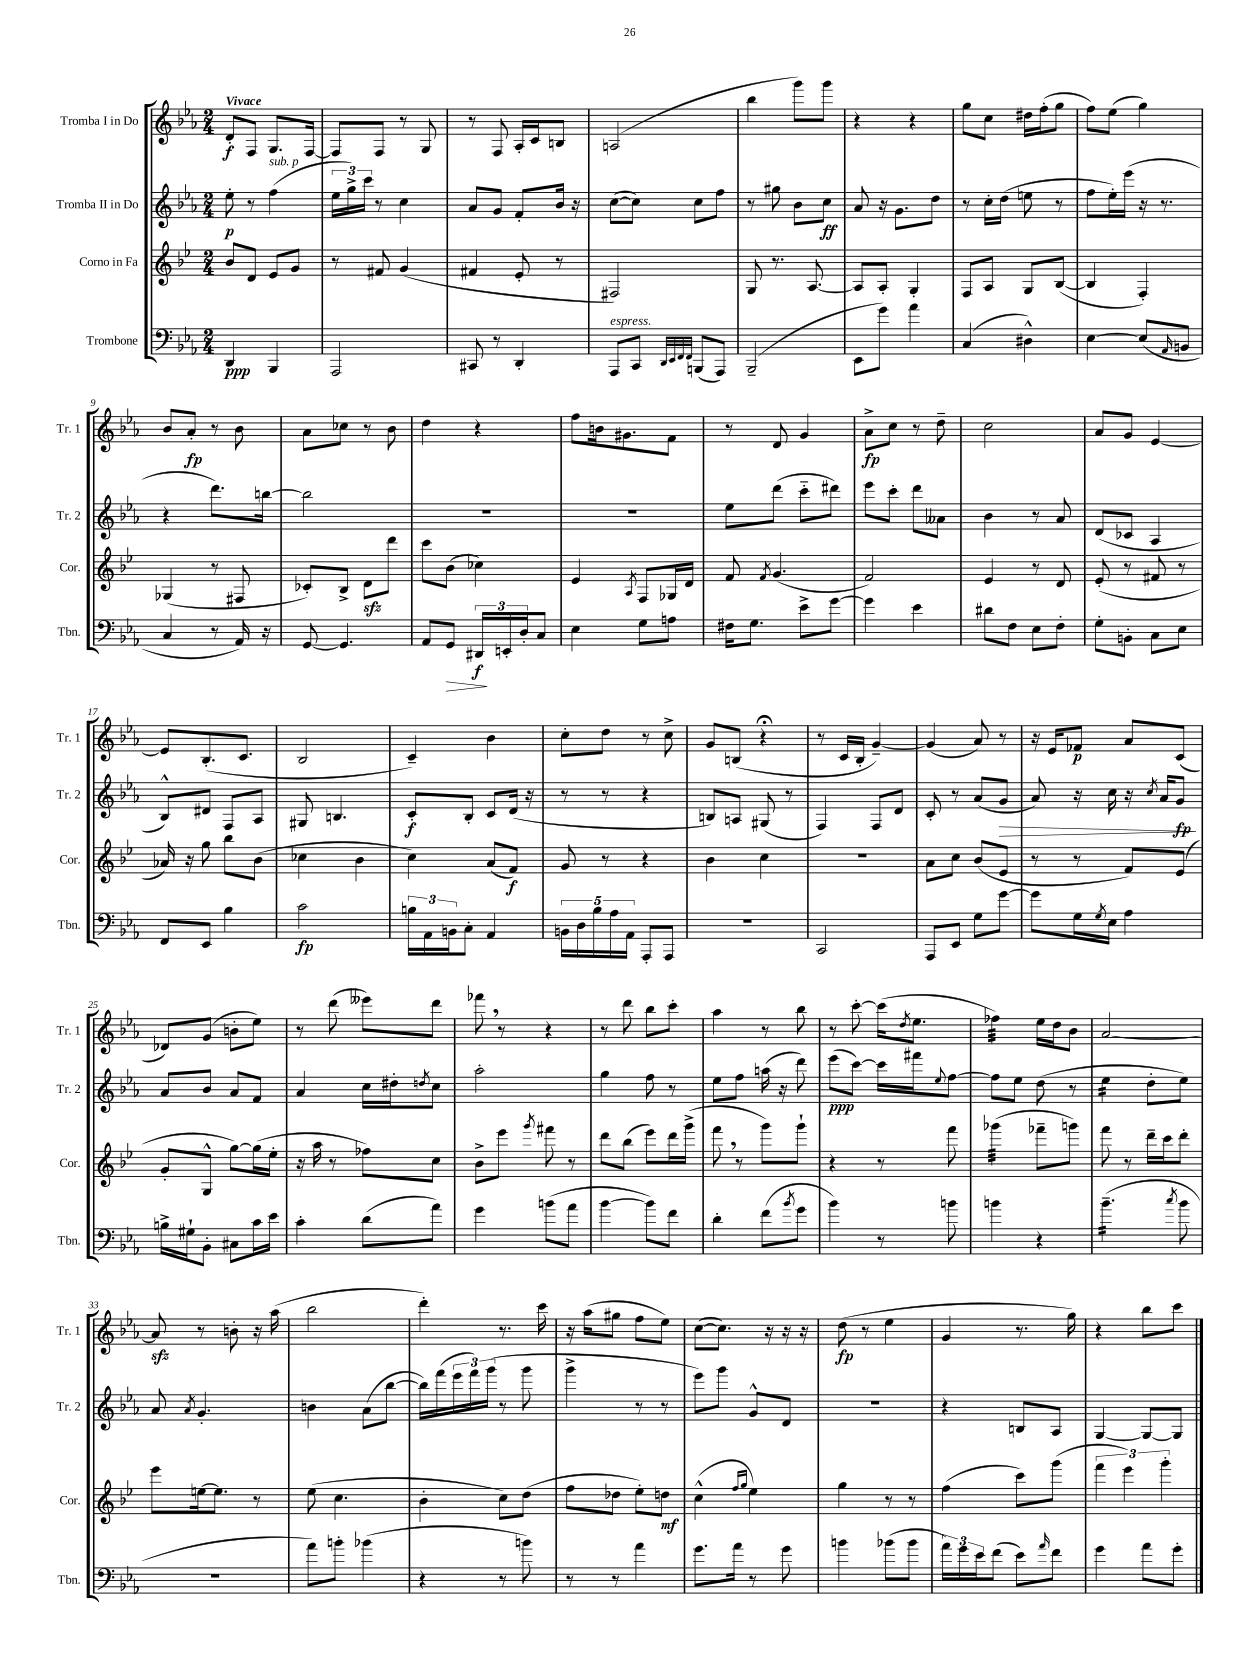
<<
\new StaffGroup <<
\new Staff = "s0" \with { instrumentName = "Tromba I in Do" shortInstrumentName = "Tr. 1" } {
    \clef treble \key ees \major \numericTimeSignature \time 2/4 \tempo "Vivace"
    d'8-.\f f8 g8. f16~ |
    f8 f8 r8 g8 |
    r8 f8 aes16-. c'16 b8 |
    a2( |
    bes''4 g'''8) g'''8 |
    r4 r4 |
    g''8 c''8 dis''16 f''16-.( g''8 |
    f''8) ees''8( g''4) |
    bes'8 aes'8-.\fp r8 bes'8 |
    aes'8 ces''8 r8 bes'8 |
    d''4 r4 |
    f''8 b'16 gis'8. f'8 |
    r8 d'8 g'4 |
    aes'8->\fp c''8 r8 d''8-- |
    c''2 |
    aes'8 g'8 ees'4~ |
    ees'8 bes8.-.( c'8. |
    bes2 |
    c'4--) bes'4 |
    c''8-. d''8 r8 c''8-> |
    g'8 b8( r4\fermata |
    r8 c'16 bes16-. g'4~--) |
    g'4( aes'8) r8 |
    r16 ees'16 fes'8\p aes'8 c'8( |
    des'8) g'8( b'8-. ees''8) |
    r8 d'''8( eeses'''8) d'''8 |
    fes'''8 \breathe r8 r4 |
    r8 d'''8 bes''8 c'''8-. |
    aes''4 r8 bes''8 |
    r8 c'''8~-. c'''16( \acciaccatura { d''8 } ees''8. |
    fes''4:32) ees''16 d''16 bes'8 |
    aes'2~ |
    aes'8\sfz r8 b'8-. r16 aes''16( |
    bes''2 |
    d'''4-.) r8. c'''16 |
    r16 aes''16( gis''8 f''8 ees''8) |
    c''8~( c''8.) r16 r16 r16 |
    d''8\fp( r8 ees''4 |
    g'4 r8. g''16) |
    r4 bes''8 c'''8 \bar "|." |
}
\new Staff = "s1" \with { instrumentName = "Tromba II in Do" shortInstrumentName = "Tr. 2" } {
    \clef treble \key ees \major \numericTimeSignature \time 2/4
    ees''8-.\p r8 f''4^\markup { \italic "sub. p" }( |
    \tuplet 3/2 { ees''16 g''16->) c'''16 } r8 c''4 |
    aes'8 g'8 f'8-. bes'16 r16 |
    c''8~( c''8) c''8 f''8 |
    r8 gis''8 bes'8 c''8\ff |
    aes'8 r16 g'8. d''8 |
    r8 c''16-. d''16( e''8 r8 |
    f''8 ees''16-.) ees'''16( r16 r8. |
    r4 d'''8.) b''16~ |
    b''2 |
    R2 |
    R2 |
    ees''8 d'''8( c'''8-_ dis'''8) |
    ees'''8 c'''8-. d'''8 aeses'8 |
    bes'4 r8 aes'8 |
    d'8( ces'8 aes4 |
    bes8-^) dis'8 f8 aes8 |
    gis8 b4. |
    c'8-.\f bes8-. c'8 d'16( r16 |
    r8 r8 r4 |
    b8) a8 gis8( r8 |
    f4) f8 d'8 |
    c'8-. r8 aes'8( g'8\> |
    aes'8) r16 c''16 r16 \acciaccatura { c''8 } aes'16 g'8\fp\! |
    aes'8 bes'8 aes'8 f'8 |
    aes'4 c''16 dis''16-. \acciaccatura { d''8 } c''8 |
    aes''2-. |
    g''4 f''8 r8 |
    ees''8 f''8 a''16( r16 d'''8) |
    ees'''8\ppp( c'''8~) c'''16 fis'''16 \appoggiatura { ees''8 } f''8~ |
    f''8 ees''8 d''8( r8 |
    ees''4:16 d''8-. ees''8) |
    aes'8 \acciaccatura { aes'8 } g'4.-. |
    b'4 aes'8( bes''8~ |
    bes''16) f'''16( \tuplet 3/2 { ees'''16 f'''16) g'''16( } r8 g'''8 |
    g'''4-> r8 r8 |
    ees'''8) g'''8 g'8-^ d'8 |
    R2 |
    r4 b8 aes8 |
    g4~ g8~ g8 \bar "|." |
}
\new Staff = "s2" \with { instrumentName = "Corno in Fa" shortInstrumentName = "Cor." } {
    \clef treble \key bes \major \numericTimeSignature \time 2/4
    bes'8 d'8 ees'8 g'8 |
    r8 fis'8 g'4( |
    fis'4 ees'8-. r8 |
    fis2) |
    g8 r8. a8.~ |
    a8 a8-. g4-. |
    f8 a8 g8 bes8~( |
    bes4 f4-.) |
    ges4( r8 fis8 |
    ces'8-.) bes8-> d'8\sfz d'''8 |
    c'''8 bes'8( ces''4) |
    ees'4 \acciaccatura { a8 } f8 ges16 d'16 |
    f'8 \acciaccatura { f'8 } g'4.( |
    f'2) |
    ees'4 r8 d'8 |
    ees'8-.( r8 fis'8 r8 |
    aes'16) r16 g''8 bes''8 bes'8( |
    ces''4 bes'4 |
    c''4) a'8( f'8\f) |
    g'8 r8 r4 |
    bes'4 c''4 |
    r2 |
    a'8 c''8 bes'8( ees'8 |
    r8 r8 f'8) ees'8( |
    g'8-. g8-^ g''8~) g''16( ees''16-. |
    r16 a''16 r8 fes''8) c''8 |
    bes'8-> ees'''8 \acciaccatura { g'''8 } fis'''8 r8 |
    d'''8 bes''8( ees'''8) d'''16 g'''16->( |
    f'''8 \breathe r8 g'''8) g'''8-! |
    r4 r8 f'''8 |
    ges'''4:32( fes'''8-- g'''8) |
    f'''8 r8 d'''16-- c'''16 d'''8-. |
    ees'''8 e''16~ e''8. r8 |
    ees''8( c''4. |
    bes'4-. c''8) d''8( |
    f''8 des''8 ees''8-.) d''8\mf |
    c''4-^( \grace { f''16 g''16 } ees''4) |
    g''4 r8 r8 |
    f''4( c'''8) g'''8( |
    \tuplet 3/2 { f'''4 ees'''4) g'''4-. } \bar "|." |
}
\new Staff = "s3" \with { instrumentName = "Trombone" shortInstrumentName = "Tbn." } {
    \clef bass \key ees \major \numericTimeSignature \time 2/4
    d,4\ppp bes,,4 |
    aes,,2 |
    cis,8 r8 d,4-. |
    aes,,8^\markup { \italic "espress." } c,8 \grace { d,32 ees,32 f,32 f,32 } b,,8( aes,,8) |
    bes,,2--( |
    ees,8 g'8) aes'4 |
    c4( dis4-^) |
    ees4~ ees8( \grace { aes,16 } b,8 |
    c4 r8 aes,16) r16 |
    g,8~ g,4. |
    aes,8 g,8\> \tuplet 3/2 { dis,16\f\! e,16-. d16-. } c8 |
    ees4 g8 a8 |
    fis16 g8. ees'8-> g'8~ |
    g'4 ees'4 |
    dis'8 f8 ees8 f8-. |
    g8-. b,8-. c8 ees8 |
    f,8 ees,8 bes4 |
    c'2\fp |
    \tuplet 3/2 { b16 aes,16 b,16 } c8-. aes,4 |
    \tuplet 5/4 { b,16 d16 bes16 aes16 aes,16 } aes,,8-. aes,,8 |
    R2 |
    c,2 |
    aes,,8 ees,8 g8 g'8~ |
    g'8 g16 \acciaccatura { g8 } ees16 aes4 |
    b16-> gis16-! bes,8-. cis8 c'16 ees'16 |
    c'4-. d'8( aes'8) |
    g'4 b'8( aes'8 |
    bes'4~ bes'8) f'8 |
    d'4-. f'8( \acciaccatura { bes'8 } g'8 |
    bes'4) r8 b'8 |
    b'4 r4 |
    bes'4.:16--( \acciaccatura { c''8 } bes'8 |
    r2 |
    aes'8) b'8-. bes'4( |
    r4 r8 b'8) |
    r8 r8 aes'4 |
    g'8. aes'16 r8 g'8 |
    b'4 bes'8( bes'8 |
    \tuplet 3/2 { aes'16) g'16 ees'16 } f'8( ees'8) \grace { aes'16 } f'8 |
    g'4 aes'8 g'8-. \bar "|." |
}
>>
>>
